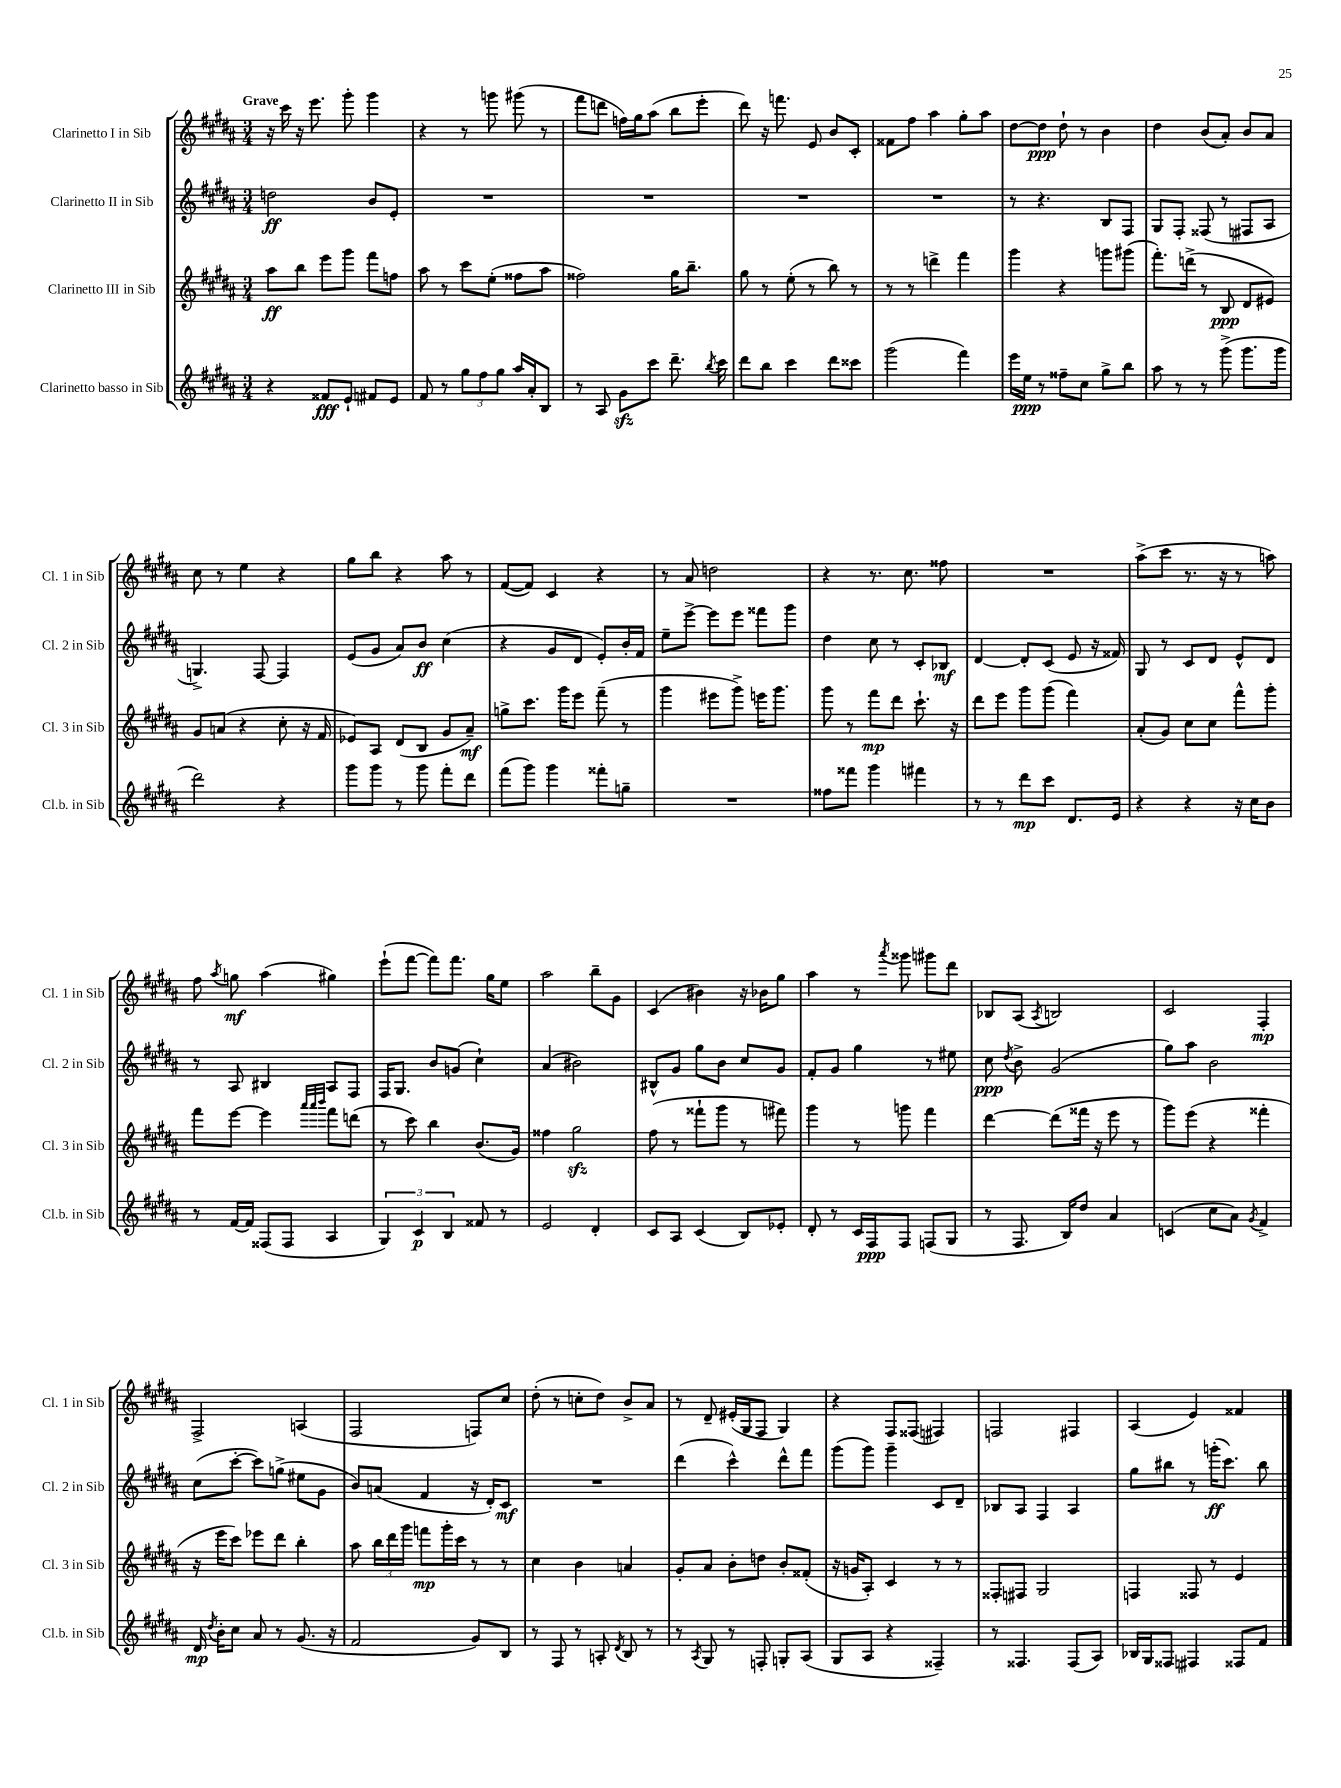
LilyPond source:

<<
\new StaffGroup <<
\new Staff = "s0" \with { instrumentName = "Clarinetto I in Sib" shortInstrumentName = "Cl. 1 in Sib" } {
    \clef treble \key b \major \numericTimeSignature \time 3/4 \tempo "Grave"
    \autoBeamOff r16 cis'''16 r16 e'''8. gis'''8-. gis'''4 |
    r4 r8 g'''8 gis'''8( r8 |
    fis'''8[ d'''8] f''16[) gis''16 ais''8]( b''8[ e'''8]-. |
    dis'''8) r16 f'''8. e'8 b'8[ cis'8]-. |
    fisis'8[ fis''8] ais''4 gis''8[-. ais''8] |
    dis''8[~ dis''8]\ppp dis''8-! r8 b'4 |
    dis''4 b'8[( ais'8]-.) b'8[ ais'8] |
    cis''8 r8 e''4 r4 |
    gis''8[ b''8] r4 ais''8 r8 |
    fis'8[~( fis'8]) cis'4 r4 |
    r8 ais'8 d''2 |
    r4 r8. cis''8. fisis''8 |
    R2. |
    ais''8[->( cis'''8] r8. r16 r8 a''8) |
    fis''8 \acciaccatura { ais''8 } g''8\mf ais''4( gis''4) |
    e'''8[-!( fis'''8]~ fis'''8[) fis'''8.] gis''16[ e''8] |
    ais''2 b''8[-- gis'8] |
    cis'4( bis'4) r16 bes'16[ gis''8] |
    ais''4 r8 \acciaccatura { ais'''8 } gisis'''8 gis'''8[ dis'''8] |
    bes8[ ais8]( \acciaccatura { ais8 } b2) |
    cis'2 fis4-.\mp |
    fis2-> a4( |
    fis2 f8[) cis''8] |
    dis''8-.( r8 c''8[-. dis''8]) b'8[-> ais'8] |
    r8 dis'8-- eis'16[-.( gis16 fis8] gis4) |
    r4 fis8[ fisis8]( fis4) |
    f2 fis4 |
    ais4( e'4) fisis'4 \bar "|." |
}
\new Staff = "s1" \with { instrumentName = "Clarinetto II in Sib" shortInstrumentName = "Cl. 2 in Sib" } {
    \clef treble \key b \major \numericTimeSignature \time 3/4
    \autoBeamOff d''2\ff b'8[ e'8]-. |
    R2. |
    R2. |
    R2. |
    R2. |
    r8 r4. b8[ fis8] |
    gis8[ fis8]-. fisis8( r8 fis8[ ais8] |
    g4.->) fis8~ fis4 |
    e'8[( gis'8] ais'8[) b'8]\ff cis''4( |
    r4 gis'8[ dis'8] e'8[-.) b'16-. fis'16] |
    e''8[-- e'''8]~-> e'''8[ e'''8] fisis'''8[ gis'''8] |
    dis''4 cis''8 r8 cis'8[-. bes8]\mf |
    dis'4~ dis'8[-. cis'8]( e'8 r16 fisis'16) |
    gis8 r8 cis'8[ dis'8] e'8[-^ dis'8] |
    r8 ais8 bis4 ais8[ fis8] |
    fis16[ gis8.] b'8[ g'8]( cis''4-!) |
    ais'4( bis'2) |
    bis8[-^ gis'8] gis''8[ b'8] cis''8[ gis'8] |
    fis'8[-. gis'8] gis''4 r8 eis''8 |
    cis''8\ppp \acciaccatura { dis''8 } b'8-> gis'2( |
    gis''8[) ais''8] b'2 |
    cis''8[( cis'''8]~-. cis'''8[) g''8]->( eis''8[ gis'8] |
    b'8[) a'8]( fis'4 r16 dis'16[-.) cis'8]\mf |
    R2. |
    dis'''4( cis'''4-^) dis'''8[-^ fis'''8] |
    gis'''8[( gis'''8]) gis'''4-- cis'8[ dis'8]-- |
    bes8[ ais8] fis4 ais4 |
    gis''8[ bis''8] r8 g'''16[-.\ff( cis'''8.]) bis''8 \bar "|." |
}
\new Staff = "s2" \with { instrumentName = "Clarinetto III in Sib" shortInstrumentName = "Cl. 3 in Sib" } {
    \clef treble \key b \major \numericTimeSignature \time 3/4
    \autoBeamOff ais''8[\ff b''8] e'''8[ gis'''8] fis'''8[ f''8] |
    ais''8 r8 cis'''8[ e''8]-.( fisis''8[ ais''8] |
    fisis''2) gis''16[ b''8.]-- |
    gis''8 r8 e''8-.( r8 b''8) r8 |
    r8 r8 d'''4-> fis'''4 |
    gis'''4 r4 g'''8[ gis'''8]( |
    fis'''8.[-.) d'''16]->( r8 b8\ppp dis'8[ eis'8]) |
    gis'8[ a'8]( r4 cis''8-. r16 fis'16 |
    ees'8[) ais8] dis'8[( b8] gis'8[ ais'8]--\mf) |
    g''8[-> cis'''8.] gis'''16[ e'''8] fis'''8--( r8 |
    gis'''4 eis'''8[ gis'''8]->) e'''16[ gis'''8.] |
    gis'''8 r8 fis'''8[\mp dis'''8] cis'''8.-! r16 |
    dis'''8[ e'''8] gis'''8[ gis'''8]( fis'''4) |
    ais'8[-.( gis'8]) cis''8[ cis''8] fis'''8[-^ gis'''8]-. |
    fis'''8[ e'''8]~ e'''4 \grace { ais'''32[ ais'''32 b'''32] } fis'''8[ d'''8]( |
    r8 cis'''8) b''4 b'8.[( gis'16]) |
    fisis''4 gis''2\sfz |
    fis''8( r8 fisis'''8[-! gis'''8] r8 fis'''8) |
    gis'''4 r8 g'''8 fis'''4 |
    dis'''4~ dis'''8[( fisis'''16] r16 e'''8 r8 |
    gis'''8[) e'''8]( r4 fisis'''4-. |
    r16 e'''16[ cis'''8]) ees'''8[ dis'''8] b''4-. |
    ais''8 \tuplet 3/2 { b''16[ dis'''16 gis'''16] } f'''8[\mp gis'''16-. cis'''16] r8 r8 |
    cis''4 b'4 a'4 |
    gis'8[-. ais'8] b'8[-. d''8] b'8[-. fisis'8]-.( |
    r16 g'16[ ais8]-.) cis'4 r8 r8 |
    fisis8[-. fis8] gis2 |
    f4 fisis8 r8 e'4 \bar "|." |
}
\new Staff = "s3" \with { instrumentName = "Clarinetto basso in Sib" shortInstrumentName = "Cl.b. in Sib" } {
    \clef treble \key b \major \numericTimeSignature \time 3/4
    \autoBeamOff r4 fisis'8[\fff e'8]-! fis'8[ e'8] |
    fis'8 r8 \tuplet 3/2 { gis''8[ fis''8 gis''8] } ais''16[ ais'16-. b8] |
    r8 ais8 gis'8[\sfz cis'''8] dis'''8.-- \acciaccatura { b''8 } cis'''16 |
    dis'''8[ b''8] cis'''4 dis'''8[ cisis'''8] |
    gis'''2( fis'''4) |
    e'''16[ e''16]\ppp r8 fisis''8[-- cis''8] gis''8[-> b''8] |
    ais''8 r8 r8 gis'''8->( gis'''8.[ gis'''16] |
    dis'''2) r4 |
    gis'''8[ gis'''8] r8 gis'''8 fis'''8[-. dis'''8] |
    fis'''8[( gis'''8]) gis'''4 fisis'''8[-. g''8]-- |
    R2. |
    fisis''8[ fisis'''8] gis'''4 fis'''4 |
    r8 r8 dis'''8[\mp cis'''8] dis'8.[ e'16] |
    r4 r4 r16 cis''16[ b'8] |
    r8 fis'16[~ fis'16] fisis8[( fisis8] ais4 |
    \tuplet 3/2 { gis4) cis'4\p b4 } fisis'8 r8 |
    e'2 dis'4-. |
    cis'8[ ais8] cis'4( b8[) ees'8]-. |
    dis'8-. r8 cis'16[ fis16\ppp fis8] f8[( gis8] |
    r8 fis8. b16[) dis''8] ais'4 |
    c'4( cis''8[ ais'8]) \acciaccatura { gis'8 } fis'4-> |
    dis'16\mp \acciaccatura { dis''8 } b'16[-. cis''8] ais'8 r8 gis'8.( r16 |
    fis'2 gis'8[) b8] |
    r8 fis8 r8 a8-. \acciaccatura { dis'8 } b8 r8 |
    r8 \acciaccatura { ais8 } gis8 r8 f8-. g8[-. ais8]( |
    gis8[ ais8] r4 fisis4--) |
    r8 fisis4. fisis8[( ais8]) |
    bes16[ gis16 fisis8] fis4 fisis8[ fis'8] \bar "|." |
}
>>
>>
\layout { \context { \Score \remove "Bar_number_engraver" } }
